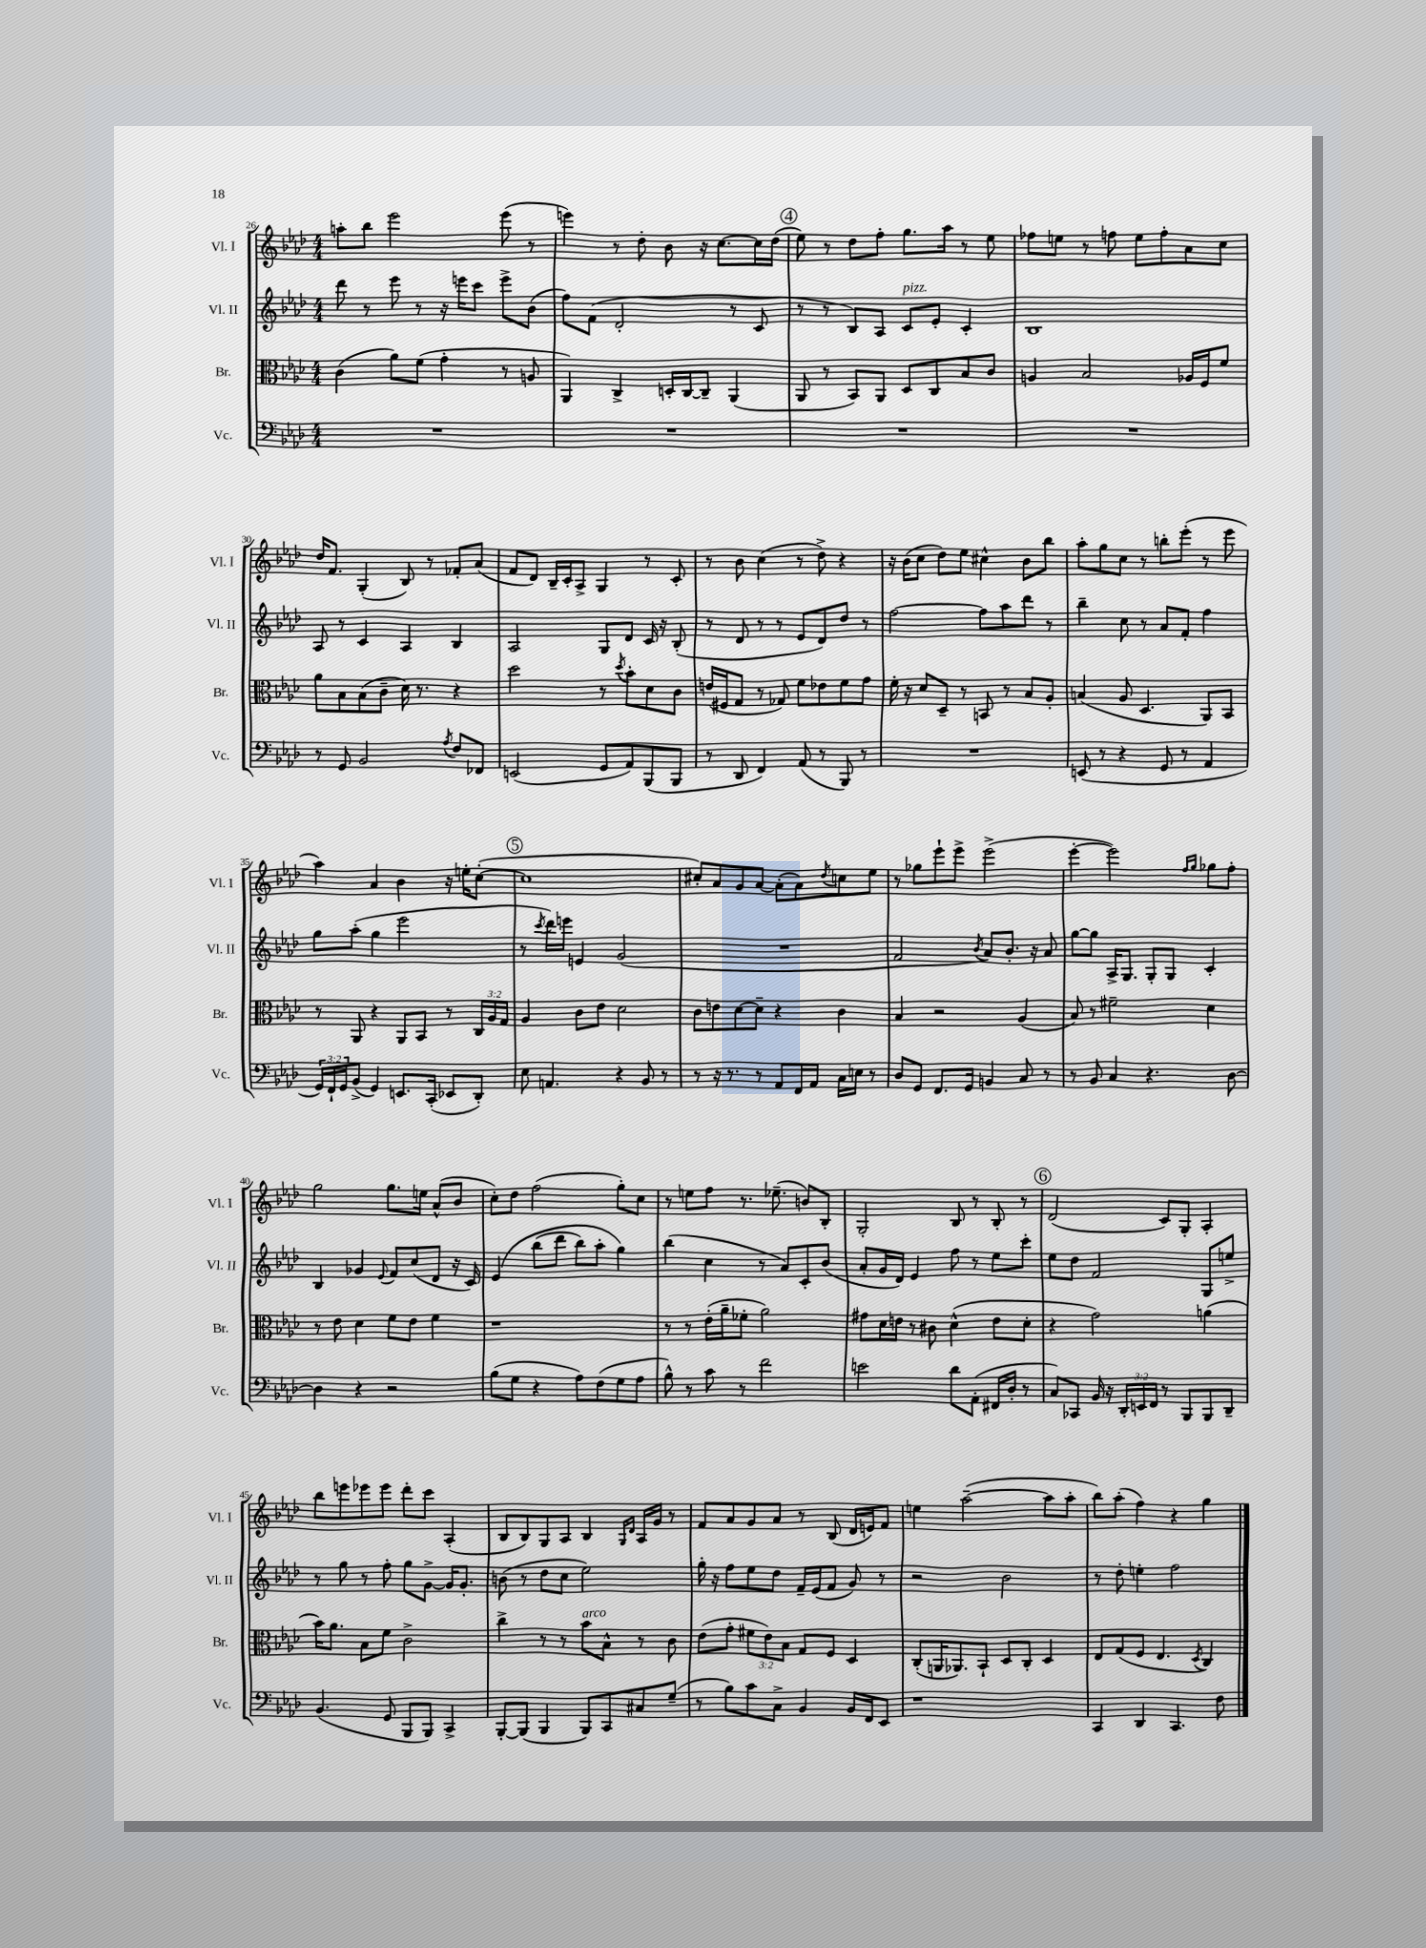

**kern	**kern	**kern	**kern
*staff4	*staff3	*staff2	*staff1
*clefF4	*clefC3	*clefG2	*clefG2
*k[b-e-a-d-]	*k[b-e-a-d-]	*k[b-e-a-d-]	*k[b-e-a-d-]
*M4/4	*M4/4	*M4/4	*M4/4
1r	(4c	8ddd-	8aa'
.	.	8r	8bb-
.	8a-)	8eee-	2eee-
.	(8f	8r	.
.	4g'	16r	.
.	.	16eee	.
.	.	8ccc	.
.	8r	8eee^	(8eee-
.	8A	(8b-	8r
=	=	=	=
1r	4AA-)	8ff)	4eee)
.	.	(8f	.
.	4C^	2d-'	8r
.	.	.	8dd-'
.	16D'	.	8b-
.	[16C	.	.
.	8C~]	.	16r
.	.	.	[8.cc
.	(4AA-	8r	.
.	.	8c	16cc]
.	.	.	(16dd-
=	=	=	=
1r	8AA-	8r	8ee-)
.	8r	8r	8r
.	8BB-)	8B-)	8dd-
.	8AA-	8A-	8ff'
.	8D-	8c	8.gg
.	8C	8e-'	.
.	.	.	16aa-
.	8B-	4c'	8r
.	8c	.	8ee-
=	=	=	=
1r	4A	1B-	8ff-
.	.	.	8ee
.	2B-	.	8r
.	.	.	8ff
.	.	.	8ee
.	.	.	8ff'
.	16A-	.	8a-
.	16F	.	.
.	8f	.	8cc
=	=	=	=
8r	8a-	8A-	16dd-
.	.	.	8.f
8GG	8B-	8r	.
2BB-	(8B-	4c	(4G'
.	8c~	.	.
.	16d-)	4A-	8B-)
.	8.r	.	.
.	.	.	8r
8qA-	.	.	.
8F	4r	4B-	8f-'
8FF-	.	.	(8a-
=	=	=	=
(2EE	2dd-	2A-	8f
.	.	.	8d-)
.	.	.	16B-~
.	.	.	16c'
.	.	.	8A-^
8GG	8r	8G	4G
.	8qdd-	.	.
8AA-)	8b-'	8d-	.
(8BBB-	8d-	16c	8r
.	.	16r	.
8BBB-	8c	(8B-'	8c'
=	=	=	=
8r	(16e	8r	8r
.	16F#	.	.
8DD-	8G	8d-	8b-
4FF)	8r	8r	(4cc
.	8G-)	8r	.
(8AA-	8f	8e-	8r
8r	8e-	8d-)	8dd-^)
8BBB-)	8f	8dd-	4r
8r	8g	8r	.
=	=	=	=
1r	16f'	[2ff	16r
.	16r	.	(16b-
.	8d-	.	8cc
.	8D-~	.	8dd-)
.	8r	.	8ee-
.	8BB	8ff]	4cc#^^
.	8r	8aa-	.
.	8B-	8ddd-	8b-
.	8A-'	8r	8bb-
=	=	=	=
(8EE	(4B	4bb-~	8aa-'
8r	.	.	8gg
4r	8A-	8cc	8cc
.	4.D-	8r	8r
8GG	.	8a-	8bb'
8r	.	8f'	(8eee-'
4AA-	8AA-)	4ff	8r
.	8BB-	.	8eee-
=	=	=	=
24GG)	8r	8gg	4aa-)
24FF`	.	.	.
24GG	.	.	.
(8BB-^	8AA-	(8aa-'	.
4GG)	4r	4gg	4a-
8.EE	8AA-	2eee-	4b-
.	8BB-	.	.
(16CC'	.	.	.
8EE-	8r	.	16r
.	.	.	16ee'
8DD-')	24C	.	([8cc'
.	24A-	.	.
.	24G	.	.
=	=	=	=
8E-	4A-	8r	1cc]
.	.	8qccc	.
4.AA	.	16ddd-)	.
.	.	16eee	.
.	8c	4e	.
.	8e-	.	.
4r	2d-	(2g	.
8BB-	.	.	.
8r	.	.	.
=	=	=	=
8r	8c	1r	8cc#')
16r	8e	.	8a-
8.r	.	.	.
.	[8d-	.	8g
8r	8d-~]	.	[8a-
8AA-	4r	.	(8a-']
16FF	.	.	8a-)
16AA-	.	.	.
.	.	.	8qdd-
16C	4c	.	8cc
16E	.	.	.
8r	.	.	8ee-
=	=	=	=
8D-	4B-	2f	8r
8GG	.	.	8gg-
8.FF	2r	.	8eee-`
.	.	.	8eee-^
16GG	.	.	.
.	.	8qb-	.
4BB	.	8a-)	(2eee-^
.	.	8.b-'	.
8C	(4A-	.	.
.	.	16r	.
8r	.	8a-	.
=	=	=	=
8r	8B-)	[8gg	[4eee-'
8BB-	8r	8gg]	.
4C	2f#~	16A-^	2eee-])
.	.	8.G	.
4.r	.	8G'	.
.	.	8G	.
.	.	.	16qqff
.	.	.	16qqgg
.	4d-	4c'	8gg-
[8D-	.	.	8ff'
=	=	=	=
4D-]	8r	4B-	2gg
.	8e-	.	.
4r	4d-	4g-	.
.	.	8qqe-	.
2r	8f	8f	8.gg
.	8e-	(8cc	.
.	.	.	16ee
.	4f	8d-	(8a-^^
.	.	16r	8b-
.	.	16c)	.
=	=	=	=
(8B-	1r	&(4e-	8cc')
8G	.	.	8dd-
4r	.	(8bb-	(2ff
.	.	8ddd-	.
8A-)	.	8bb-)	.
(8F	.	8aa-'	.
8G	.	4gg&)	8gg')
8A-	.	.	8cc
=	=	=	=
8B-^^)	8r	(4bb-	8r
8r	8r	.	8ee
8c	(16e-'	4cc	8ff
.	16a-~	.	.
8r	8f-'	.	8.r
2f	2a-)	8r	.
.	.	.	(8.ee-~
.	.	8a-)	.
.	.	8c'	8b)
.	.	(8b-	8B-'
=	=	=	=
2e	8g#	8a-'	2G'
.	16d-	16g	.
.	16e	16d-)	.
.	8r	4e-	.
.	8c#	.	.
8d-	(4d-^^	8ff	8B-
(8AA-'	.	8r	8r
16FF#	8e	8ee-	8B-'
16D-'	.	.	.
8r	8d-'	8ccc'	8r
=	=	=	=
8C)	4r	8ee-	(2d-
8CC-	.	8dd-	.
16BB-	2g)	2f	.
16r	.	.	.
24DD-'	.	.	.
24EE	.	.	.
24FF	.	.	.
8r	.	.	8c)
8BBB-	.	.	8G'
8BBB-	(4a	8G	4A-'
8DD-~	.	8ee^	.
=	=	=	=
(4.BB-	16b-)	8r	8bb-
.	8.a-	.	.
.	.	8gg	8eee
.	8B-	8r	8eee-
8GG	8f	8ff'	8eee-
8BBB-	2c^	8gg	8ddd-'
8BBB-)	.	[8g^	8ccc
4CC^	.	16g]	(4A-'
.	.	8.g'	.
=	=	=	=
[8BBB-'	4cc^	(8b	8B-
(8BBB-]	.	8r	8B-)
4BBB-	8r	8dd-	8G
.	8r	8cc	8A-
8BBB-)	8b-	2ee-)	4B-
8CC	8B-^^	.	.
.	.	.	16qqG
.	.	.	16qqd-
8C#	8r	.	16A-
.	.	.	16g
(8G~	8c	.	8r
=	=	=	=
8r	(8e-	16gg'	8f
.	.	16r	.
8B-)	8g'	8ff	8a-
8c	12f#	8ee-	8g
.	12e-)	.	.
8C^	.	8dd-	8a-
.	12B-	.	.
4BB-	8G	16f~	8r
.	.	(16e-	.
.	8F	8f	(8B-
16BB-	4D-	8g)	16d-
16FF	.	.	16e)
8EE-	.	8r	8f
=	=	=	=
1r	(8C'	2r	4ee
.	16AA	.	.
.	8.AA-)	.	.
.	.	.	([2aa-~
.	8BB-`	.	.
.	8D-	2b-	.
.	8C'	.	.
.	4D-	.	8aa-]
.	.	.	8aa-'
=	=	=	=
4CC	8E-	8r	8bb-)
.	(8G	8dd-'	(8aa-'
4DD-	8F	4ee'	4ff)
.	4.E-	.	.
4.CC	.	2ff	4r
.	8qD-	.	.
.	4C)	.	4gg
8F	.	.	.
==	==	==	==
*-	*-	*-	*-
